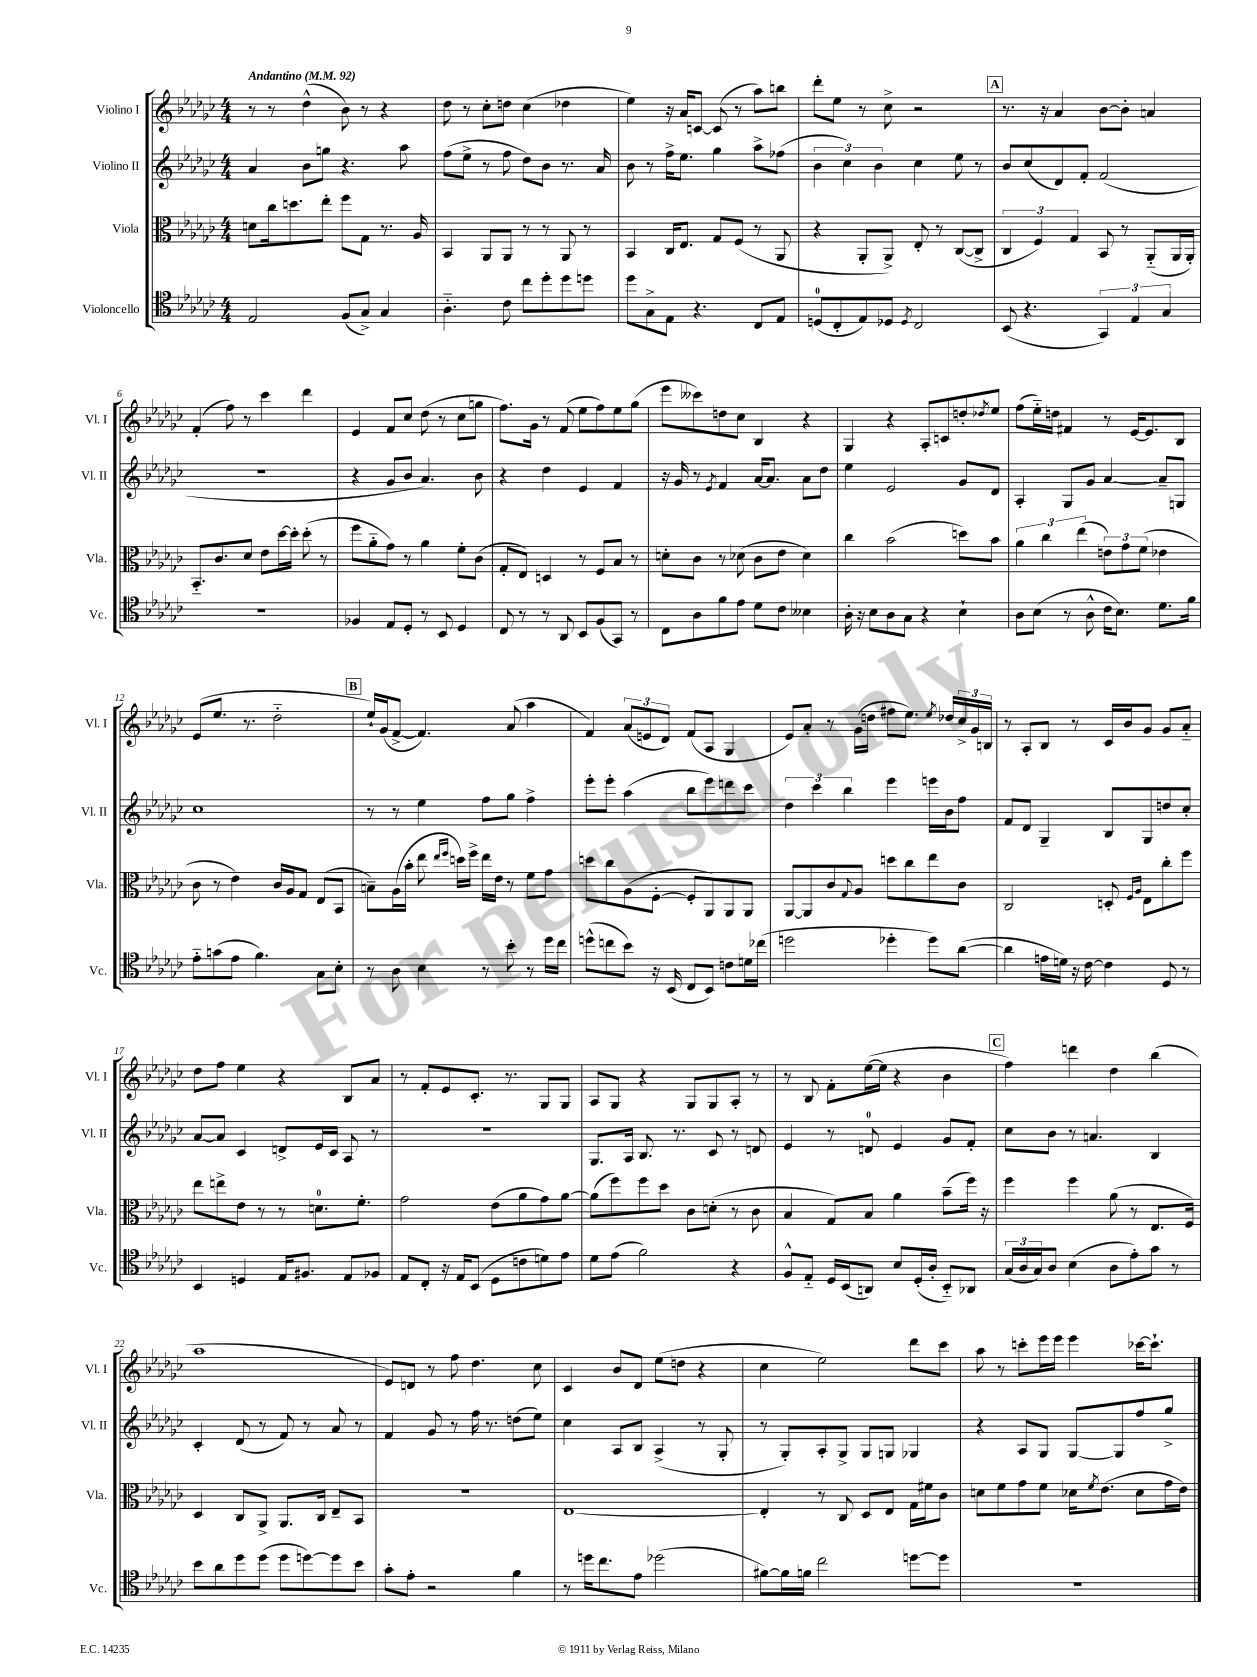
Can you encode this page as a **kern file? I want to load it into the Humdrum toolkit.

**kern	**kern	**kern	**kern
*staff4	*staff3	*staff2	*staff1
*clefC4	*clefC3	*clefG2	*clefG2
*k[b-e-a-d-g-c-]	*k[b-e-a-d-g-c-]	*k[b-e-a-d-g-c-]	*k[b-e-a-d-g-c-]
*M4/4	*M4/4	*M4/4	*M4/4
*MM92	*MM92	*MM92	*MM92
2E-	8d	4a-	8r
.	16cc-	.	8r
.	8.dd	.	.
.	.	8b-	(4dd-^^
.	8ee-'	8gg	.
(8F	8ff	4.r	8b-)
8G-^)	8G-	.	8r
4G-	8.r	.	4r
.	.	8aa-	.
.	16A-	.	.
=	=	=	=
4.A-'~	4BB-	(8ff	8dd-
.	.	8ee-^	8r
.	8AA-	8r	8cc-'
8c-	8AA-	8ff	8dd
8cc-	8r	8dd-)	(4cc-
8dd-'	8r	8b-	.
8dd-	8AA-	8.r	4dd-
8dd	8r	.	.
.	.	16a-	.
=	=	=	=
8dd-	4BB-	8b-	4ee-)
8G-^	.	8r	.
8E-	16C-	16ff^	16r
.	8.E-	8.ee-	16a-
4.r	.	.	[8c
.	8G-	4gg-	(8c]
.	(8F	.	8r
8C-	8r	8aa-^	8aa-)
8E-	8AA-	(8ff-	8bb
=	=	=	=
(8D	4r	6b-	8ddd-'
8C-'	.	.	8ee-
.	.	6cc-)	.
8E-)	8AA-'	.	8r
.	.	6b-	.
8D-	8AA-^)	.	8cc-^
8qD-	.	.	.
2C-	8E-'	4cc-	2r
.	8r	.	.
.	([8C-	8ee-	.
.	8C-^]	8r	.
=	=	=	=
(8BB-	6C-	8b-	8.r
4.r	.	(8cc-	.
.	6F)	.	.
.	.	.	16r
.	.	8d-)	4a-
.	6G-	.	.
.	.	8f'	.
6GG-)	8BB-	(2f	[8b-
.	8r	.	8b-']
6E-	.	.	.
.	(8AA-'~	.	4a
6G-	.	.	.
.	16AA-	.	.
.	16AA-')	.	.
=	=	=	=
1r	8.BB-'~	1r	(4f'
.	8.c-	.	.
.	.	.	8ff)
.	8d-	.	8r
.	8e-	.	4ccc-
.	[16dd-	.	.
.	16dd-']	.	.
.	(8dd-'	.	4ddd-
.	8r	.	.
=	=	=	=
4F-	8ff	4r	4e-
.	8a-'~	.	.
8E-	8g-)	8g-	8f
8D-'	8r	8b-	8cc-
8r	4a-	4.a-)	(8dd-
8BB-	.	.	8r
4D-	8f'	.	8cc-
.	(8c-	8b-	8gg
=	=	=	=
8C-	8G-'	4r	8.ff)
8r	8E-)	.	.
.	.	.	16g-
8r	4D	4dd-	8r
8AA-	.	.	(8f
8BB-	8r	4e-	8ee-
(8F	8F	.	8ff)
8GG-)	8B-	4f	8ee-
8r	8r	.	(8gg-
=	=	=	=
8C-	8d'	16r	8eee-
.	.	16g-	.
8A-	8c-	8r	8ccc--)
.	.	8qe-	.
8f	8r	4f	8dd
8e-	(8d-	.	8cc-
8d-	8c-	[16a-	4B-
.	.	8.a-]	.
8c-	8e-	.	.
4B--	4d-)	8a-	4r
.	.	8dd-	.
=	=	=	=
16A-'	4cc-	4ee-	4G-
16r	.	.	.
8B-	.	.	.
8A-	(2b-	2e-	4r
8G-	.	.	.
4r	.	.	8A-'
.	.	.	8c
4B-`	8dd)	8g-	8dd'
.	.	.	8qdd-
.	8b-	8d-	8ee-
=	=	=	=
8A-	6a-	4A-'	(8ff
(8B-	.	.	16ee-'~)
.	6cc-	.	.
.	.	.	16dd
8r	.	8G-	4f#
.	(6ee-	.	.
8A-^^	.	8g-	.
16c-	12e)	[4a-	8r
8.B-)	.	.	.
.	12g-	.	.
.	.	.	[16e-
.	(12f	.	.
.	.	.	8.e-]
8.d-	4e-	8a-~]	.
.	.	8G	8B-
16f	.	.	.
=	=	=	=
8e-'~	8c-	1cc-	(8e-
(8g	8r	.	8.ee-
8e-	4e-)	.	.
.	.	.	8.r
4.f)	.	.	.
.	16c-	.	2dd-'~
.	16A-	.	.
.	8G-	.	.
8G-	(8E-	.	.
8B-'	8BB-	.	.
=	=	=	=
8r	8B~)	8r	16ee-`)
.	.	.	(16g-
8A-	(16A-	8r	[8f^
.	16b-'	.	.
4B-	8ee-	4ee-	4.f])
.	16qqee-	.	.
.	16qqff	.	.
.	16dd)	.	.
.	16ff^	.	.
8r	16ee-	8ff	.
.	16e-	.	.
8b-'	8r	8gg-	(8a-
8r	8f	4ff^	4aa-
16dd-	8g-	.	.
16cc-	.	.	.
=	=	=	=
(8dd^^	8dd	8eee-'	4f)
8cc	8cc-	8eee-'	.
8b-)	(8A-	(4aa-	(12a-
.	.	.	12e
16r	[8F'	.	.
.	.	.	12d-)
(16BB-	.	.	.
8C-	8F']	8bb-	(8f
8BB-)	8AA-)	8eee-)	8A-
8c	8AA-	8ddd	4G-
16d	8AA-	8ccc-	.
(16cc-	.	.	.
=	=	=	=
2dd	[8AA-	6dd-	8e-)
.	8AA-]	.	8a-'
.	.	6ccc-	.
.	8c-	.	8r
.	.	6bb-	.
.	8qqG-	.	.
.	8A-	.	(16g-
.	.	.	16dd
4dd-'	8dd	4eee-	8ff#
.	8cc-	.	8.ee-)
8dd-)	8ee-	16eee	.
.	.	.	8qee-
.	.	16b-	16dd-
([8a-	8c-	8ff	24cc-^
.	.	.	24g-
.	.	.	24B
=	=	=	=
4a-]	2C-	8f	8r
.	.	8d-	8A-'
16e	.	4G-~	8B-
16d)	.	.	.
16r	.	.	8r
[16c-	.	.	.
4c-]	8D'	8B-	16c-
.	.	.	16b-
.	16qqF	.	.
.	16qqA-	.	.
.	8E-	8G-	8g-
8D-	8cc-'	8dd	8g-
8r	8ff	8cc-'	8a-'~
=	=	=	=
4BB-	8ee-	[8a-	8dd-
.	8ee^	8a-]	8ff
4D	8e-	4c-	4ee-
.	8r	.	.
16E-	8r	8d^	4r
8.F#	.	.	.
.	8.d	16e-	.
.	.	16c-	.
8E-	.	8A-	8B-
.	8.f'	.	.
8F-	.	8r	8a-
=	=	=	=
8E-	2g-	1r	8r
8C-'	.	.	8f'
16r	.	.	8e-
16E-	.	.	.
(8BB-	.	.	8.c-'
8D-	(8e-	.	.
.	.	.	8.r
8c	8a-	.	.
8d)	8g-)	.	8G-
8e-	[8a-	.	8G-
=	=	=	=
8d-	(8a-]	8.G-	8A-
(8e-	8ff)	.	8G-
.	.	16A-	.
2f)	8ff	8.B-	4r
.	8dd-	.	.
.	.	8.r	.
.	8c-	.	8G-
.	(8d'	8c-	8G-
4r	8r	8r	8A-'
.	8c-	8d	8r
=	=	=	=
8F^^	4B-	4e-	8r
8E-'~	.	.	8B-
16D-	8G-)	8r	8f'
(16BB-	.	.	.
8AA)	8B-	8d	([16ee-
.	.	.	16ee-]
8B-	4a-	4e-	4r
(16D-'	.	.	.
16A-'	.	.	.
8BB-'~)	(8b-~	8g-	4b-
8AA-	16ff)	8f'	.
.	16r	.	.
=	=	=	=
(24G-	4ff	8cc-	4ff)
24A-	.	.	.
24G-)	.	.	.
8A-	.	8b-	.
(4B-	4ff	8r	4ddd
.	.	4.a	.
8A-	(8a-	.	4dd-
8e-')	8r	.	.
8g-	8.E-	4B-	(4bb-
8r	.	.	.
.	16F)	.	.
=	=	=	=
8b-	4D-	4c-'	1aa-
8a-	.	.	.
8dd-	8C-	(8d-	.
(8dd-	8AA-^	8r	.
8dd-	8.AA-	8f)	.
[8dd)	.	8r	.
.	16C-	.	.
8dd]	8E-~	8a-	.
8b-	8BB-	8r	.
=	=	=	=
8g-'	1r	4f	8e-)
8e-'	.	.	8d
2r	.	8g-	8r
.	.	8r	8ff
.	.	16ff	4.dd-
.	.	8.r	.
4f	.	(8dd	.
.	.	8ee-)	8cc-
=	=	=	=
8r	[1E-	4cc-	4c-
16dd	.	.	.
8.cc-	.	.	.
.	.	8A-	8b-
8e-	.	8B-	8d-
(2dd-	.	(4A-^	(8ee-
.	.	.	8dd
.	.	8r	4r
.	.	8G-'	.
=	=	=	=
[8f#)	4E-']	8r	4cc-
16f#]	.	8G-')	.
16f	.	.	.
2cc-	8r	8A-'	2ee-)
.	8C-	8G-^	.
.	8D-	8G-	.
.	8E-	8G	.
[8dd	16G-	4G-	8ddd-
.	16f#	.	.
8dd]	8c-	.	8ccc-
=	=	=	=
1r	8d	4r	8aa-
.	8f	.	8r
.	8g-	8A-	8ccc'
.	8f	8G-	16eee-
.	.	.	16eee-
.	16d-	[8G-	4eee-
.	8qf	.	.
.	(8.e-	.	.
.	.	8G-]	.
.	8d-	8ff	[16ccc-
.	.	.	8.ccc-`]
.	16g-	8gg-^	.
.	16e-)	.	.
==	==	==	==
*-	*-	*-	*-
